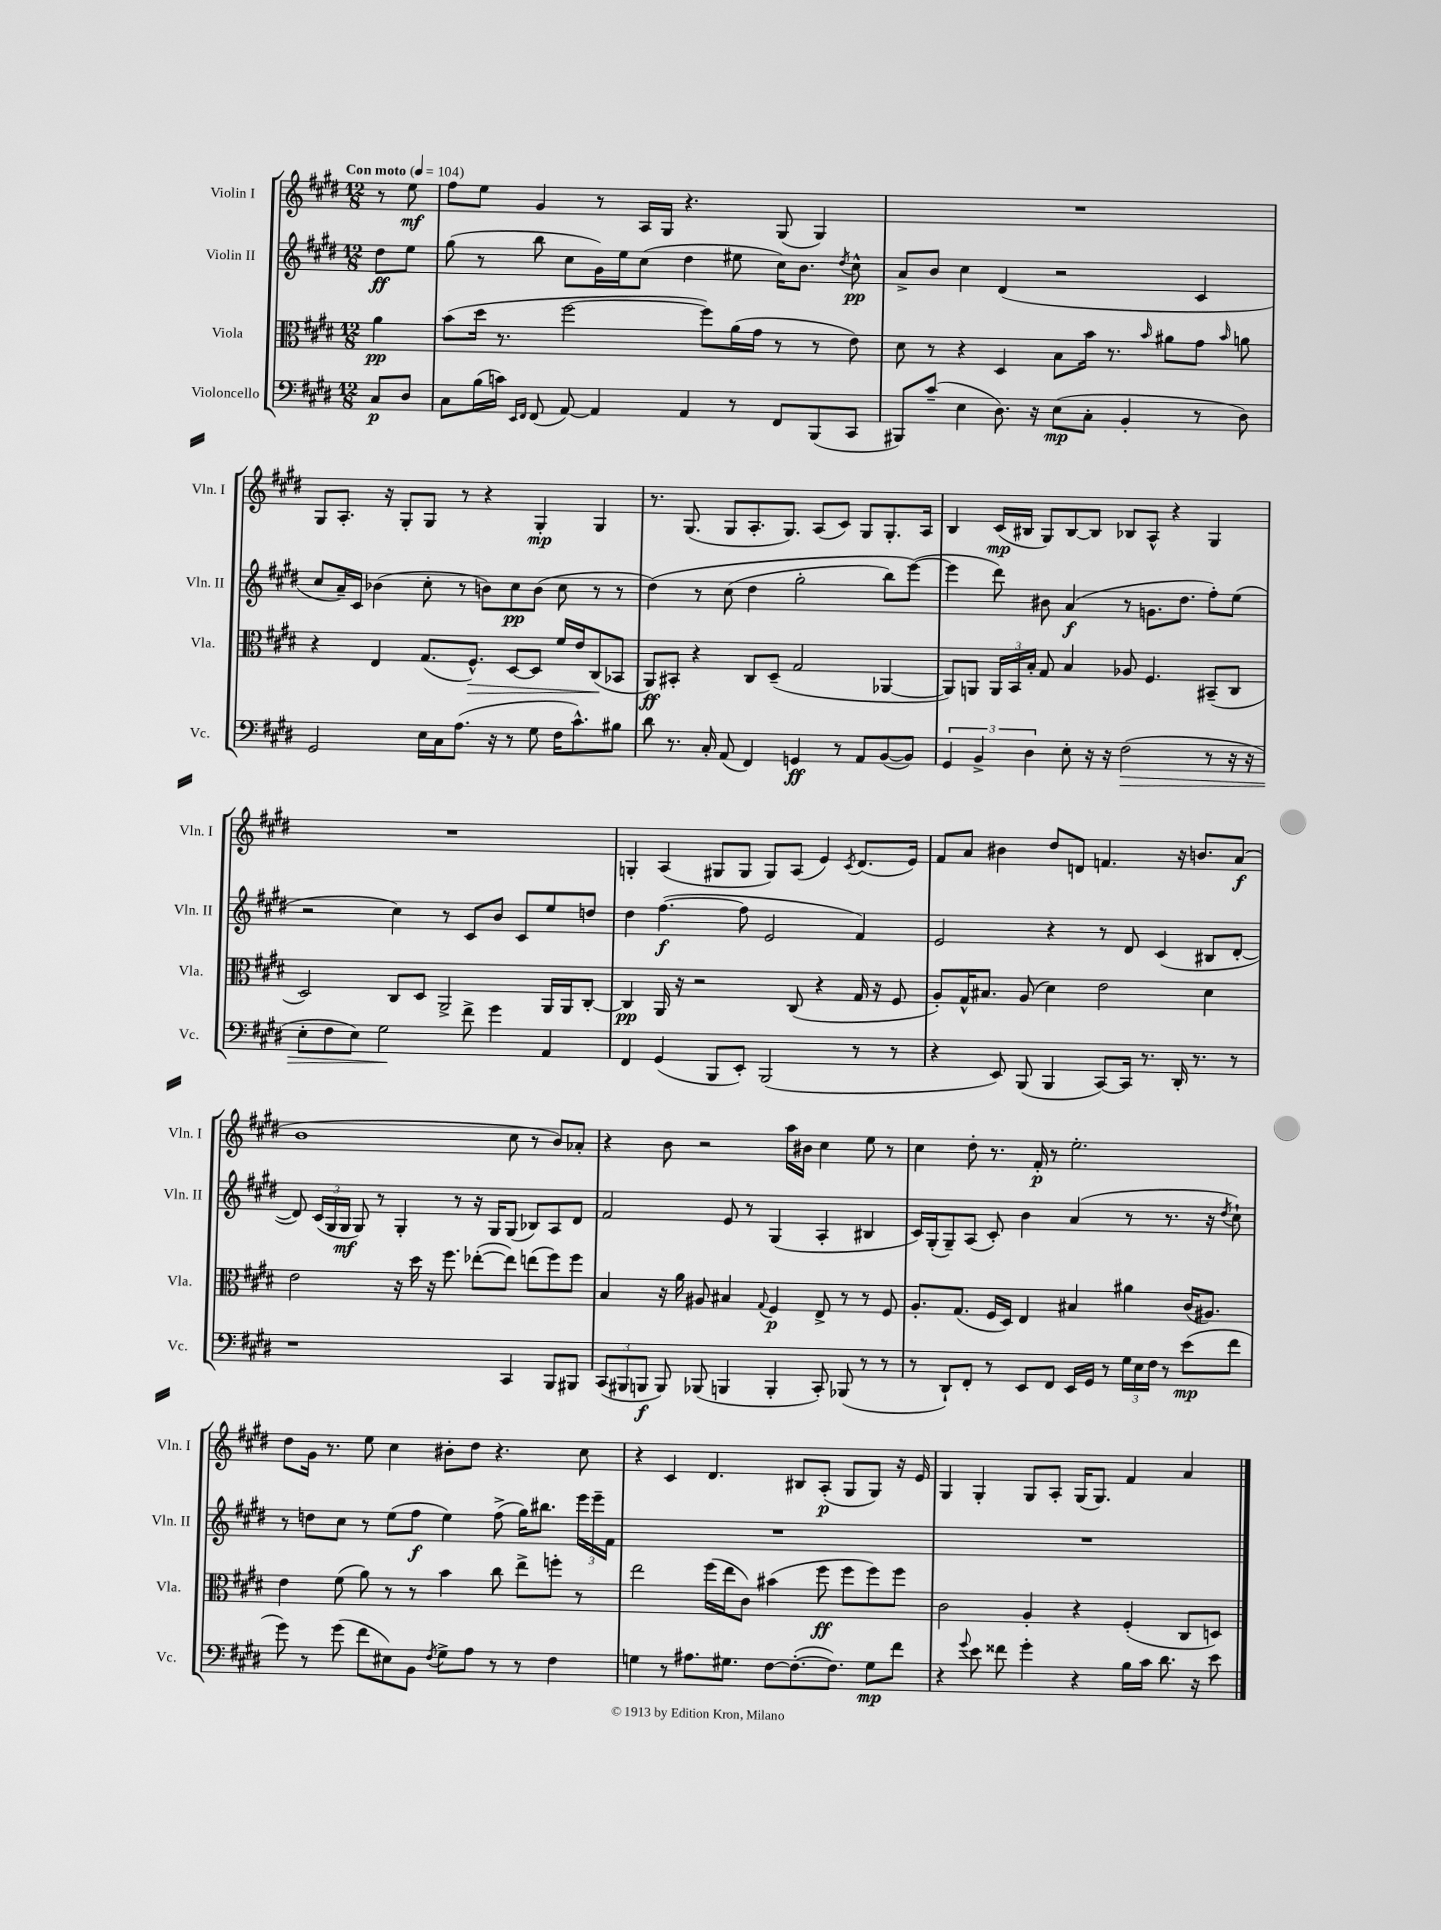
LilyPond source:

<<
\new StaffGroup <<
\new Staff = "s0" \with { instrumentName = "Violin I" shortInstrumentName = "Vln. I" } {
    \clef treble \key e \major \numericTimeSignature \time 12/8 \partial 4 \tempo "Con moto" 4 = 104
    \autoBeamOff r8 e''8\mf |
    fis''8[ e''8] gis'4 r8 a16[ gis16] r4. gis8( gis4) |
    R1. |
    gis8[ a8.]-. r16 gis8[-. gis8] r8 r4 gis4-.\mp gis4 |
    r8. gis8.( gis8[ a8.-. gis8.]) a8[( cis'8]) gis8[ gis8.-. a16] |
    b4 cis'16[\mp( bis16] gis8[) bis8~ bis8] bes8[ a8]-^ r4 gis4 |
    R1. |
    g4-. a4( gis8[ gis8] gis8[) a8]( e'4) \acciaccatura { cis'8 } dis'8.[( e'16]) |
    fis'8[ a'8] bis'4 dis''8[ d'8] f'4. r16 b'8.[ a'8]\f( |
    b'1 cis''8 r8 b'8[) aes'8]-. |
    r4 b'8 r2 a''16[ bis'16] cis''4 e''8 r8 |
    cis''4 dis''8-. r8. fis'16-.\p r8 e''2.-. |
    dis''8[ gis'16] r8. e''8 cis''4 bis'8[-. dis''8] r4. cis''8 |
    r4 cis'4 dis'4. bis8[ a8]-.\p( gis8[ gis8]) r16 e'16 |
    gis4 gis4-. gis8[ a8]-. gis16[( gis8.]) fis'4 a'4 \bar "|." |
}
\new Staff = "s1" \with { instrumentName = "Violin II" shortInstrumentName = "Vln. II" } {
    \clef treble \key e \major \numericTimeSignature \time 12/8 \partial 4
    \autoBeamOff dis''8[\ff e''8] |
    gis''8( r8 b''8 cis''8[ gis'16) e''16 cis''8]( dis''4 eis''8 cis''16[) b'8.] \acciaccatura { dis''8 } cis''8-^\pp |
    a'8[-> b'8] cis''4 dis'4( r2 cis'4 |
    cis''8[ a'16--) cis'16] bes'4( cis''8-. r8 b'8[) cis''8\pp b'8]( cis''8 r8 r8 |
    dis''4)\( r8 cis''8( dis''4 gis''2-. b''8[) e'''8]~(\) |
    e'''4 dis'''8) bis'8 a'4\f( r8 g'8.[ dis''8.] fis''8[-.) e''8]( |
    r2 cis''4) r8 cis'8[ b'8] cis'8[ e''8 d''8] |
    dis''4 fis''4.~\f( fis''8 e'2 fis'4) |
    e'2 r4 r8 dis'8 cis'4( bis8[ dis'8]~-. |
    dis'8) \tuplet 3/2 { cis'16[( gis16 gis16]\mf } gis8) r8 gis4-. r8 r16 gis16[ gis8]( bes8[) a8 dis'8] |
    fis'2 e'8 r8 gis4( a4-. bis4 |
    cis'16[) gis16-.( gis8--) a8]( cis'8-.) b'4 a'4( r8 r8. r16 \acciaccatura { dis''8 } cis''8-!) |
    r8 d''8[ cis''8] r8 e''8[( fis''8]\f e''4) fis''8->( gis''16[) bis''8.] \tuplet 3/2 { e'''16[ e'''16-- fis'16] } |
    R1. |
    R1. \bar "|." |
}
\new Staff = "s2" \with { instrumentName = "Viola" shortInstrumentName = "Vla." } {
    \clef alto \key e \major \numericTimeSignature \time 12/8 \partial 4
    \autoBeamOff a'4\pp |
    b'8[( dis''16] r8. fis''2~ fis''8[) a'16( gis'16] r8 r8 e'8) |
    dis'8 r8 r4 dis4 b8[ b'16] r8. \grace { b'16 } ais'8[ gis'8] \grace { b'16 } a'8 |
    r4 e4 gis8.[( fis8.]-^\>) dis8[~ dis8] fis'16[ e'16 cis8\!( bes,8] |
    a,8[\ff) bis,8]-. r4 cis8[ dis8]--( gis2 aes,4~ |
    aes,8[) a,8] \tuplet 3/2 { a,16[ b,16 b16]-. } gis8 b4 aes8 fis4. bis,8[--( cis8] |
    dis2) cis8[ dis8] a,2-> a,16[ a,16 cis8]~-. |
    cis4\pp a,16 r16 r2 cis8( r4 gis16 r16 fis8 |
    a8[-.) gis16-^ bis8.] a8( dis'4) e'2 dis'4 |
    e'2 r16 dis''16 r16 fis''8. ees''8[~-.( ees''8]) e''8[( fis''8) fis''8] |
    b4 r16 a'16 ais8 bis4 \appoggiatura { gis8 } fis4\p e8-> r8 r8 fis8 |
    a8.[-. gis8.]( fis16[ dis16]) e4 bis4 ais'4 cis'16[( ais8.]) |
    e'4 fis'8( a'8) r8 r8 b'4 cis''8 e''8[-> f''8]-. r8 |
    e''2 fis''16[( e''16 cis'8]) bis'4( fis''8\ff fis''8[ fis''8) fis''8] |
    cis'2 a4-. r4 fis4-.( cis8[ d8]) \bar "|." |
}
\new Staff = "s3" \with { instrumentName = "Violoncello" shortInstrumentName = "Vc." } {
    \clef bass \key e \major \numericTimeSignature \time 12/8 \partial 4
    \autoBeamOff cis8[\p dis8] |
    cis8[ b16( c'16]) \grace { e,16[ fis,16] } fis,8( a,8~) a,4 a,4 r8 fis,8[ b,,8( cis,8] |
    bis,,8[) cis'8]--( e4 dis8.) r16 e8[\mp( cis8]-. b,4-. r8 dis8) |
    gis,2 e16[ cis16 a8.]( r16 r8 gis8 fis16[ cis'8.-^) bis8] |
    dis'8 r8. cis16-. a,8( fis,4) g,4\ff r8 a,8[ b,8~( b,8]) |
    \tuplet 3/2 { gis,4 b,4-> dis4 } e8-. r16 r16 fis2\>( r8 r16 r16 |
    e8[-. fis8 e8]) gis2\! fis'8-> gis'4 a,4 |
    fis,4 gis,4( b,,8[ e,8]-.) b,,2( r8 r8 |
    r4 e,8) b,,8( b,,4 cis,8[~) cis,16] r8. dis,16-. r8. r8 |
    r1 cis,4 b,,8[ bis,,8] |
    \tuplet 3/2 { cis,8[( bis,,8 b,,8]\f } b,,8) bes,,8( b,,4 b,,4-. cis,8-.) bes,,8( r8 r8 |
    r8 dis,8[-!) fis,8]-. r8 e,8[ fis,8] e,16[ gis,16] r8 \tuplet 3/2 { gis16[ e16 fis16] } r8 e'8[\mp( fis'8] |
    gis'8) r8 gis'8( fis'8[ eis8) b,8] \acciaccatura { fis8 } gis8[-> a8] r8 r8 fis4 |
    g4 r8 ais8.[ gis8.] fis8[~ fis8.~-.( fis8.]) gis8[\mp fis'8] |
    r4 \appoggiatura { gis'8 } e'8 fisis'8 gis'4-. r4 b16[ cis'16] dis'8. r16 e'8 \bar "|." |
}
>>
>>
\layout { \context { \Score \remove "Bar_number_engraver" } }
